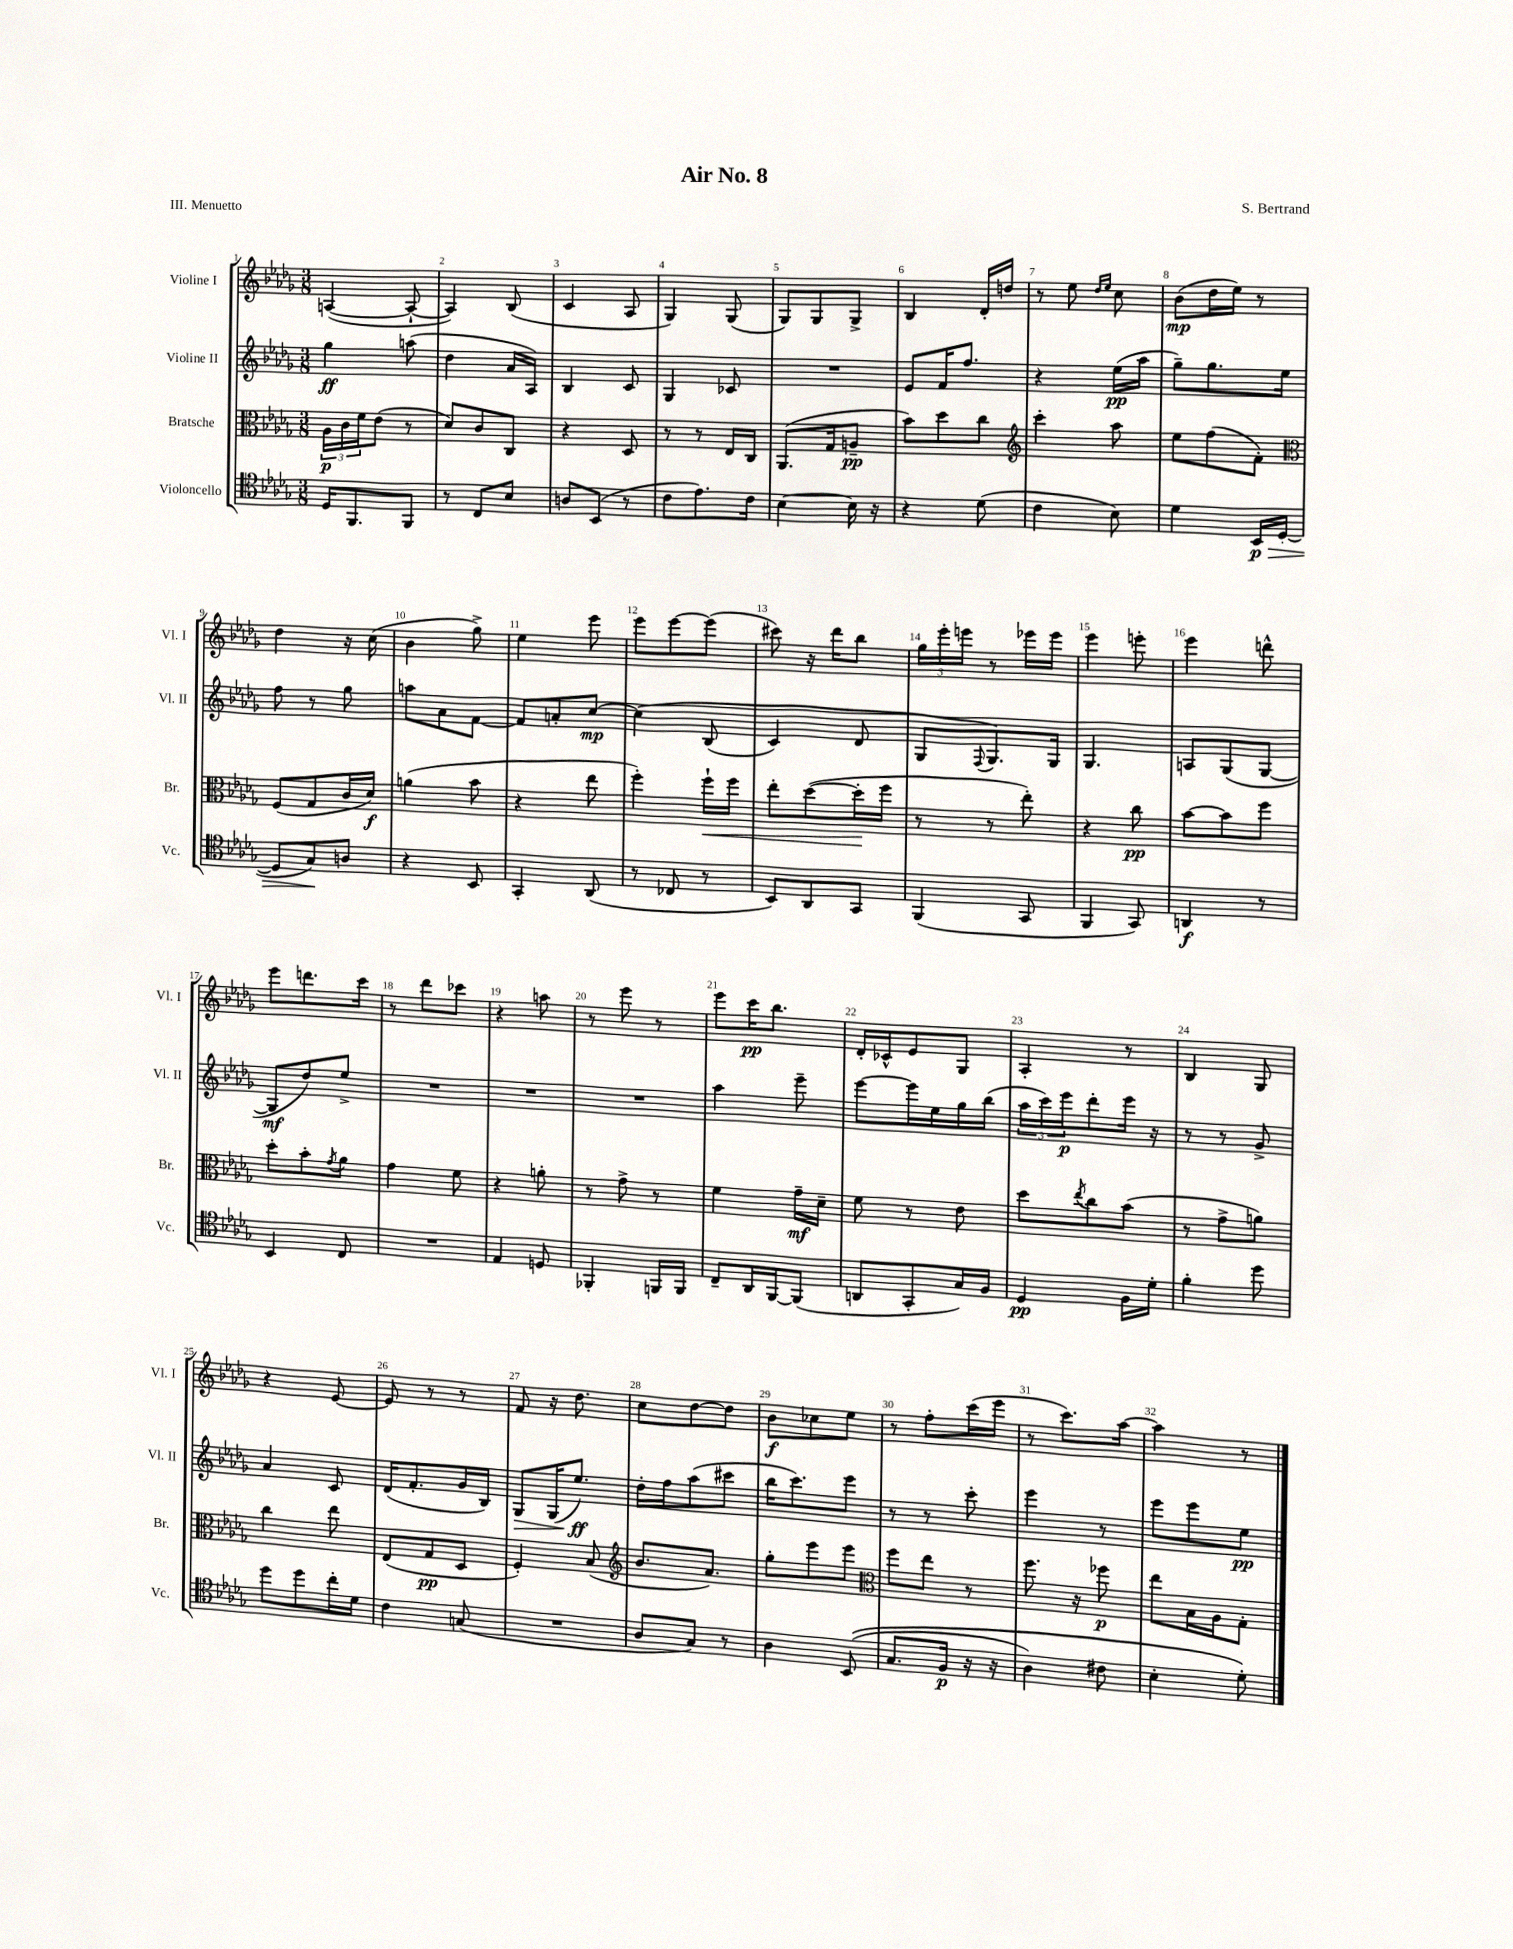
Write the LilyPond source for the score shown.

\header { title = "Air No. 8" composer = "S. Bertrand" piece = "III. Menuetto" }
<<
\new StaffGroup <<
\new Staff = "s0" \with { instrumentName = "Violine I" shortInstrumentName = "Vl. I" } {
    \clef treble \key des \major \numericTimeSignature \time 3/8
    a4~( a8~-! |
    a4) bes8( |
    c'4 aes8 |
    ges4) ges8( |
    ges8) ges8 ges8-> |
    bes4 des'16-. d''16 |
    r8 ees''8 \grace { des''16 ees''16 } c''8 |
    bes'8\mp( des''16 ees''16) r8 |
    des''4 r16 c''16( |
    bes'4 ges''8->) |
    ees''4 ees'''8 |
    ees'''8 ees'''8~ ees'''8( |
    cis'''8) r16 des'''16 bes''8 |
    \tuplet 3/2 { ges''16 ees'''16-. e'''16 } r8 ees'''16 ees'''16 |
    ees'''4 e'''8-. |
    ees'''4 d'''8-^ |
    ees'''8 d'''8. c'''16 |
    r8 des'''8 ces'''8 |
    r4 a''8 |
    r8 ees'''8 r8 |
    ees'''8 c'''16\pp bes''8. |
    des'16-. ces'16-^ ees'8 ges8 |
    aes4-. r8 |
    bes4 ges8 |
    r4 ees'8~ |
    ees'8 r8 r8 |
    f'8 r16 des''8. |
    c''8 des''8~ des''8 |
    bes'8\f ces''8 ees''8 |
    r8 f''8-. c'''16( ees'''16 |
    r8 c'''8.) aes''16~ |
    aes''4 r8 \bar "|." |
}
\new Staff = "s1" \with { instrumentName = "Violine II" shortInstrumentName = "Vl. II" } {
    \clef treble \key des \major \numericTimeSignature \time 3/8
    ges''4\ff a''8( |
    des''4 aes'16 aes16) |
    bes4 c'8 |
    ges4 ces'8 |
    R4. |
    ees'8 f'16 f''8. |
    r4 ees''16\pp( aes''16 |
    ges''8--) ges''8. ees''16 |
    f''8 r8 ges''8 |
    a''8 aes'8 f'8~ |
    f'8 a'8-. c''8~\mp |
    c''4\( bes8( |
    c'4) des'8 |
    ges8 \appoggiatura { f8 } ges8.\) ges16 |
    ges4. |
    a8 ges8( ges8~ |
    ges8\mf des''8) ees''8-> |
    R4. |
    R4. |
    R4. |
    aes''4 ees'''8-- |
    ees'''8~ ees'''16 ees''16 ges''16 bes''16( |
    \tuplet 3/2 { aes''16 c'''16) ees'''16\p } des'''8-. ees'''16 r16 |
    r8 r8 ges'8-> |
    aes'4 c'8 |
    des'16( f'8.-. ges'16 bes16) |
    ges8\> ges16( ees''8.\ff\!) |
    des''16-. f''16 aes''8( cis'''8 |
    bes''16 c'''8.) ees'''8 |
    r8 r8 c'''8-. |
    ees'''4 r8 |
    ees'''8 ees'''8 ees''8\pp \bar "|." |
}
\new Staff = "s2" \with { instrumentName = "Bratsche" shortInstrumentName = "Br." } {
    \clef alto \key des \major \numericTimeSignature \time 3/8
    \tuplet 3/2 { aes16\p c'16 f'16 } ees'8( r8 |
    des'8) c'8 c8 |
    r4 des8 |
    r8 r8 ees16 c16 |
    aes,8.( ges16 a8--\pp |
    bes'8) des''8 c''8 |
    \clef treble c'''4-. aes''8 |
    ees''8 f''8( f'8-.) |
    \clef alto f8( ges8 c'16 des'16\f) |
    a'4( bes'8 |
    r4 ees''8 |
    f''4-.) f''16-!\< f''16 |
    ees''8-. des''8~( des''16-.\! f''16 |
    r8 r8 ees''8-.) |
    r4 c''8\pp |
    bes'8~ bes'8 f''8 |
    des''8-. bes'8-. \acciaccatura { ges'8 } aes'8 |
    ges'4 f'8 |
    r4 a'8-. |
    r8 ges'8-> r8 |
    f'4 ges'16--\mf des'16-- |
    f'8 r8 ees'8 |
    des''8 \acciaccatura { ees''8 } c''8 bes'8( |
    r8 ges'8-> a'8) |
    c''4 ees''8 |
    ees8( ges8\pp des8 |
    f4-.) bes8( |
    \clef treble bes'8. aes'8.) |
    ges''8-. ees'''8 ees'''8 |
    \clef alto f''8 ees''8 r8 |
    f''8. r16 fes''8\p |
    ees''8 bes16 aes16 ges8-. \bar "|." |
}
\new Staff = "s3" \with { instrumentName = "Violoncello" shortInstrumentName = "Vc." } {
    \clef tenor \key des \major \numericTimeSignature \time 3/8
    des16 f,8. f,8 |
    r8 c8 bes8 |
    a8 bes,8( r8 |
    c'8 ees'8.) c'16 |
    bes4~ bes16 r16 |
    r4 des'8( |
    c'4 bes8) |
    des'4 bes,16\p\> des16~( |
    des8 ges8\!) a8 |
    r4 bes,8 |
    ges,4-. aes,8( |
    r8 ces8 r8 |
    bes,8) aes,8 ges,8 |
    f,4( ges,8 |
    f,4 ges,8) |
    a,4\f r8 |
    bes,4 c8 |
    R4. |
    ees4 d8 |
    fes,4-. f,16 f,16 |
    c8-- aes,16 f,16~ f,8( |
    a,8 ges,8-. ges16) f16 |
    des4\pp f16 des'16-. |
    f'4-. des''8 |
    des''8 des''8 c''16-. des'16 |
    c'4 g8( |
    R4. |
    aes8 ges8) r8 |
    aes4 bes,8(\( |
    ges8. f16\p r16 r16 |
    aes4) cis'8 |
    bes4-. des'8-.\) \bar "|." |
}
>>
>>
\layout { \context { \Score \override BarNumber.break-visibility = ##(#f #t #t) barNumberVisibility = #all-bar-numbers-visible } }
